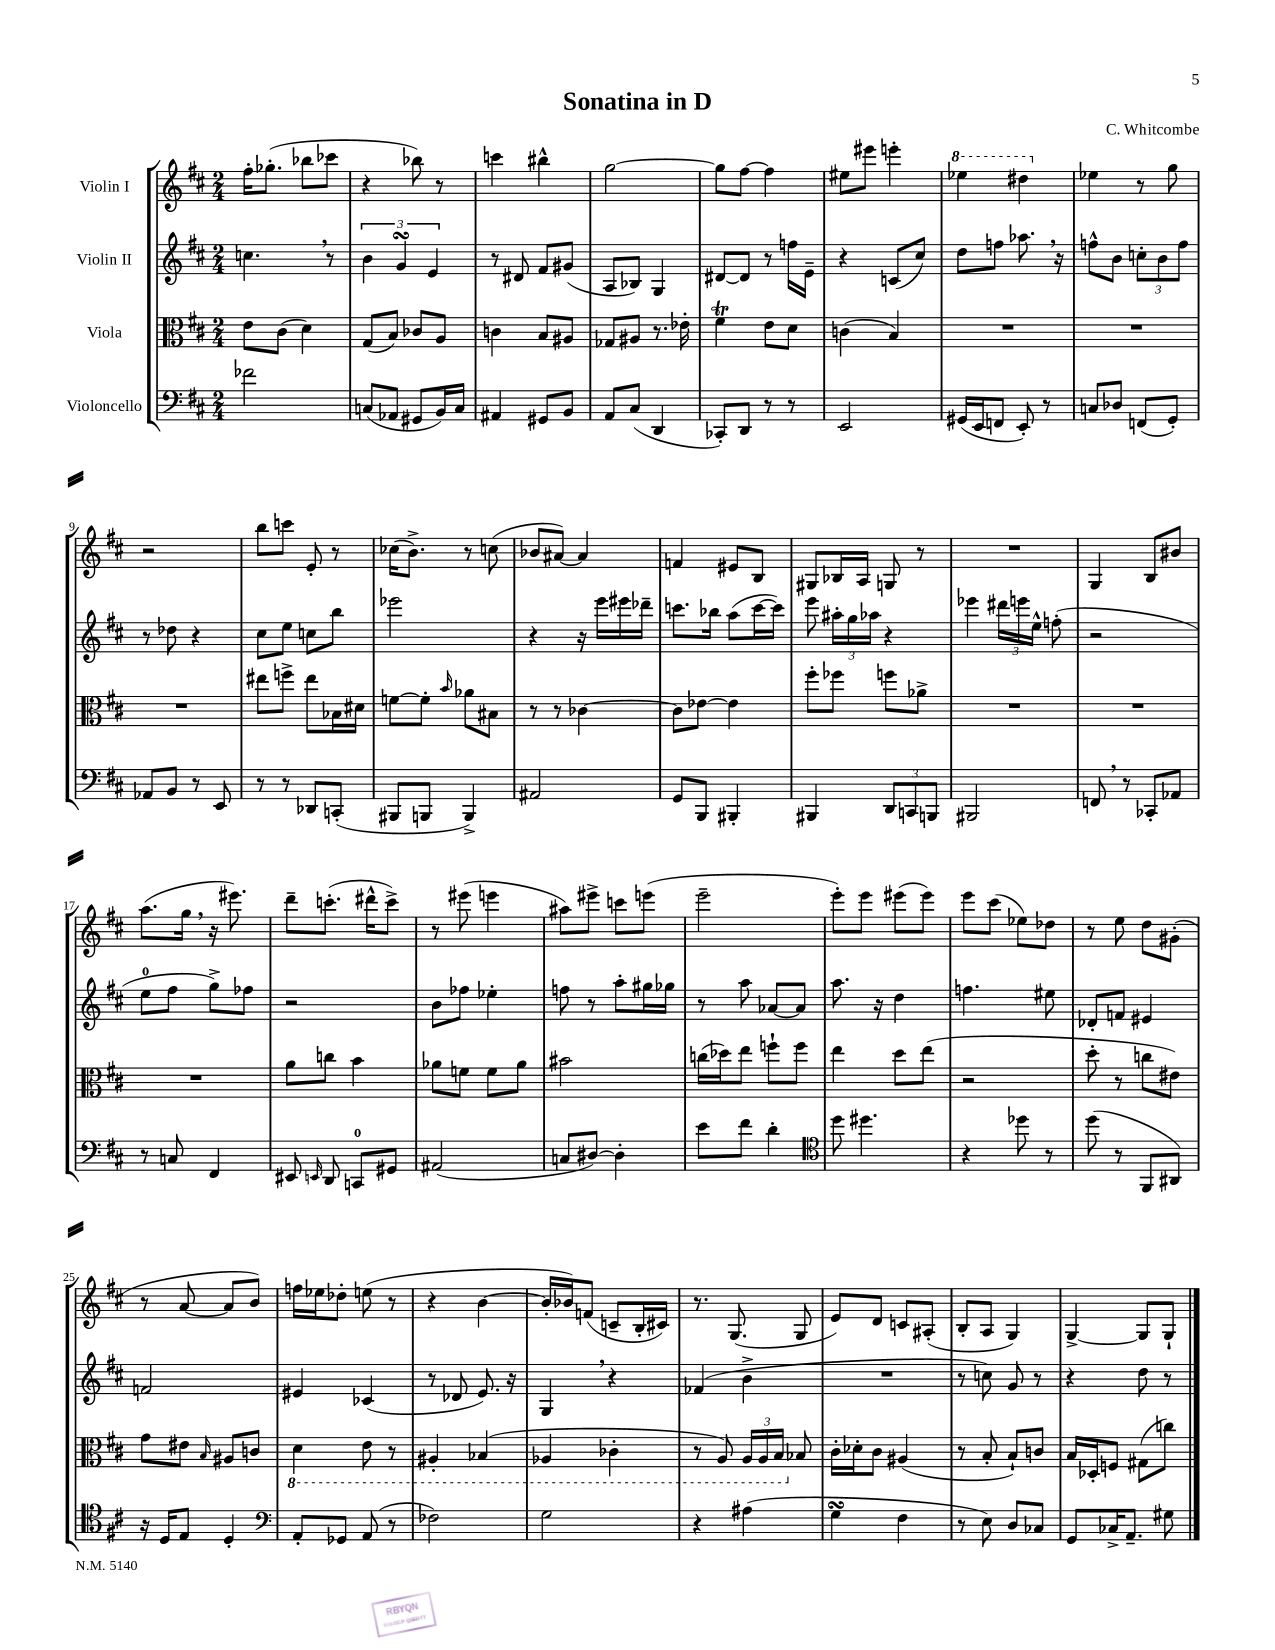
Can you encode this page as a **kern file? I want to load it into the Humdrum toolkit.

**kern	**kern	**kern	**kern
*part4	*part3	*part2	*part1
*staff4	*staff3	*staff2	*staff1
*I"Violoncello	*I"Viola	*I"Violin II	*I"Violin I
*clefF4	*clefC3	*clefG2	*clefG2
*k[f#c#]	*k[f#c#]	*k[f#c#]	*k[f#c#]
*M2/4	*M2/4	*M2/4	*M2/4
=1	=1	=1	=1
2f-X\	8e\L	4.ccn,\	16ff#'\KL
.	.	.	(8.gg-X'\J
.	(8c#\J	.	.
.	4d\)	.	8bb-X\L
.	.	8r	8ccc-X\J
=2	=2	=2	=2
(8Cn/L	(8G/L	6b\	4r
8AA-X/J	8B/J)	.	.
.	.	6gsSSs/	.
8GG#X/L	8c-X/L	.	8bb-X\)
.	.	6e/	.
16BB/L)	8A/J	.	8r
16C/JJ	.	.	.
=3	=3	=3	=3
4AA#X/	4cn\	8r	4cccn\
.	.	8d#X/	.
8GG#X/L	8B/L	8f#/L	4bb#X^^\
8BB/J	8A#X/J	(8g#X/J	.
=4	=4	=4	=4
8AA/L	8G-X/L	8A/L	[2gg\
(8C#/J	8A#X/J	8B-X/J)	.
4DD/	8.r	4G/	.
.	16e-X'\	.	.
=5	=5	=5	=5
8CC-X'/L)	4f#t\	[8d#X/L	8gg\L]
8DD/J	.	8d#/J]	[8ff#\J
8r	8e\L	8r	4ff#\]
8r	8d\J	16ffn\LL	.
.	.	16e~\JJ	.
=6	=6	=6	=6
2EE/	(4cn\	4r	8ee#X\L
.	.	.	8eee#X\J
.	4B/)	(8cn/L	4eeen'\
.	.	8cc#/J)	.
=7	=7	=7	=7
*	*	*	*8va
(16GG#X/LL	2r	8dd\L	4eee-X\
16EE/J	.	.	.
8FFn/J	.	8ffn\J	.
8EE'/)	.	8.aa-X,\	4ddd#X\
8r	.	.	.
.	.	16r	.
=8	=8	=8	=8
*	*	*	*X8va
8Cn/L	2r	8ffn^^\L	4ee-X\
8D-X/J	.	8b\J	.
(8FFn/L	.	12ccn'\L	8r
.	.	12b\	.
8GG'/J)	.	.	8gg\
.	.	12ff\J	.
!!LO:LB:g=z
=9	=9	=9	=9
8AA-X/L	2r	8r	2r
8BB/J	.	8dd-X\	.
8r	.	4r	.
8EE/	.	.	.
=10	=10	=10	=10
8r	8ee#X\L	8cc#\L	8bb\L
8r	8ffn^\J	8ee\J	8cccn\J
8DD-X/L	8ee#\L	8ccn\L	8e'/
(8CCn'/J	16B-X\L	8bb\J	8r
.	16d#X\JJ	.	.
=11	=11	=11	=11
8BBB#X/L	[8fn\L	2eee-X\	(16cc-X\KL
.	.	.	8.b^\J)
8BBBn/J	8f'\J]	.	.
.	16qqb/	.	.
4BBB^/)	8a-X\L	.	8r
.	8B#X\J	.	(8ccn\
=12	=12	=12	=12
2AA#X/	8r	4r	8b-X/L
.	8r	.	[8a#X/J)
.	[4c-X\	16r	4a#/]
.	.	16eee\LL	.
.	.	16eee#X\	.
.	.	16ddd-X~\JJ	.
=13	=13	=13	=13
8GG/L	8c-\L]	8.cccn\L	4fn/
8BBB/J	[8e-X\J	.	.
.	.	16bb-X\Jk	.
4BBB#X'/	4e-\]	(8aa\L	8e#X/L
.	.	[16ccc\L	8B/J
.	.	16ccc\JJ])	.
=14	=14	=14	=14
4BBB#X/	8ff#'\L	8eee\	8G#X/L
.	8ff-X\J	24aa#X'\LL	16B-X/L
.	.	24gg\	.
.	.	.	16A/JJ
.	.	24aa-X\JJ	.
12DD/L	8ffn\L	4r	8Gn/
12CCn/	.	.	.
.	8a-X^\J	.	8r
12BBBn/J	.	.	.
=15	=15	=15	=15
2BBB#X/	2r	4eee-X\	2r
.	.	24ddd#X\LL	.
.	.	24eeen\	.
.	.	24ee^^\JJ	.
.	.	(8ffn'\	.
=16	=16	=16	=16
8FFn,/	2r	2r	4G/
8r	.	.	.
8CC-X'/L	.	.	8B/L
8AA-X/J	.	.	8b#X/J
!!LO:LB:g=z
=17	=17	=17	=17
8r	2r	8ee\L	(8.aa\L
8Cn/	.	8ff#\J	.
.	.	.	16gg,\Jk
4FF#/	.	8gg^\L)	16r
.	.	.	8.eee#X\)
.	.	8ff-X\J	.
=18	=18	=18	=18
8EE#X/	8a\L	2r	8ddd~\L
16qqEEn/	.	.	.
8DD/	8ccn\J	.	(8.cccn'\J
8CCn/L	4b\	.	.
.	.	.	16ddd#X^^\KL
8GG#X/J	.	.	8ccc^\J)
=19	=19	=19	=19
(2AA#X/	8a-X\L	8b\L	8r
.	8fn\J	8ff-X\J	(8eee#X\
.	8f\L	4ee-X'\	4eeen\
.	8a-\J	.	.
=20	=20	=20	=20
8Cn/L	2b#X\	8ffn\	8aa#X\L)
[8D#X/J)	.	8r	8eee#X^\J
4D#'\]	.	8aa'\L	8cccn\L
.	.	16gg#X\L	(8eeen\J
.	.	16gg-X\JJ	.
=21	=21	=21	=21
8e\L	(16ccn\LL	8r	2eee~\
.	16dd-X\J)	.	.
8f#\J	8ee\J	8aa\	.
4d'\	8ffn`\L	[8a-X/L	.
.	8ff\J	8a-/J]	.
=22	=22	=22	=22
*clefC4	*	*	*
8dd\	4ee\	8.aa\	8eee'\L)
4.dd#X\	.	.	8eee\J
.	.	16r	.
.	8dd\L	4dd\	(8eee#X\L
.	(8ee\J	.	8eee#\J)
=23	=23	=23	=23
4r	2r	4.ffn\	8eee\L
.	.	.	(8ccc#\J
8dd-X\	.	.	8ee-X\L)
8r	.	8ee#X\	8dd-X\J
=24	=24	=24	=24
(8dd\	8dd'\	8d-X'/L	8r
8r	8r	8fn/J	8ee\
8FF#/L	8ccn\L	4e#X/	8dd\L
8AA#X/J)	8e#X\J)	.	(8g#X'\J
!!LO:LB:g=z
=25	=25	=25	=25
16r	8g\L	2fn/	8r
16D/KL	.	.	.
8E/J	8e#X\J	.	[8a/
.	16qqB/	.	.
4D'/	8A#X/L	.	8a/L]
.	8cn/J	.	8b/J)
=26	=26	=26	=26
*clefF4	*	*	*
*	*8ba	*	*
8AA'/L	4D\	4e#X/	16ffn\LL
.	.	.	16ee-X\J
8GG-X/J	.	.	8dd-X'\J
(8AA/	8E\	(4c-X/	(8een\
8r	8r	.	8r
=27	=27	=27	=27
2F-X\)	4AA#X'/	8r	4r
.	.	8d-X/	.
.	(4BB-X/	8.e/)	[4b\
.	.	16r	.
=28	=28	=28	=28
2G\	4AA-X/	4G,/	16b'/LL]
.	.	.	16b-X/J)
.	.	.	(8fn/J
.	4C-X'\	4r	8cn~/L
.	.	.	16B'/L
.	.	.	16c#X/JJ)
=29	=29	=29	=29
4r	8r	(4f-X/	8.r
.	8AA/)	.	.
.	.	.	(8.G/
(4A#X\	24AA/LL	4b^\	.
.	24AA/	.	.
.	24BB/JJ	.	.
*	*X8ba	*	*
.	8B-X/	.	8G/
=30	=30	=30	=30
4GsSSs\	16c#'\LL	2r	8e/L)
.	16d-X'\J	.	.
.	8c#\J	.	8d/J
4F#\	(4A#X/	.	8cn/L
.	.	.	(8A#X'/J
=31	=31	=31	=31
8r	8r	8r	8B'/L
8E\)	8B'/	8ccn\)	8A/J
8D/L	8B`/L)	8g/	4G/)
8C-X/J	8cn/J	8r	.
=32	=32	=32	=32
8GG/L	16B/LL	4r	[4G^/
.	16D-X'/J	.	.
16C-X^/K	8Fn/J	.	.
8.AA~/J	.	.	.
.	(8G#X\L	8dd\	8G/L]
8G#X\	8ccn\J)	8r	8G`/J
==	==	==	==
*-	*-	*-	*-
